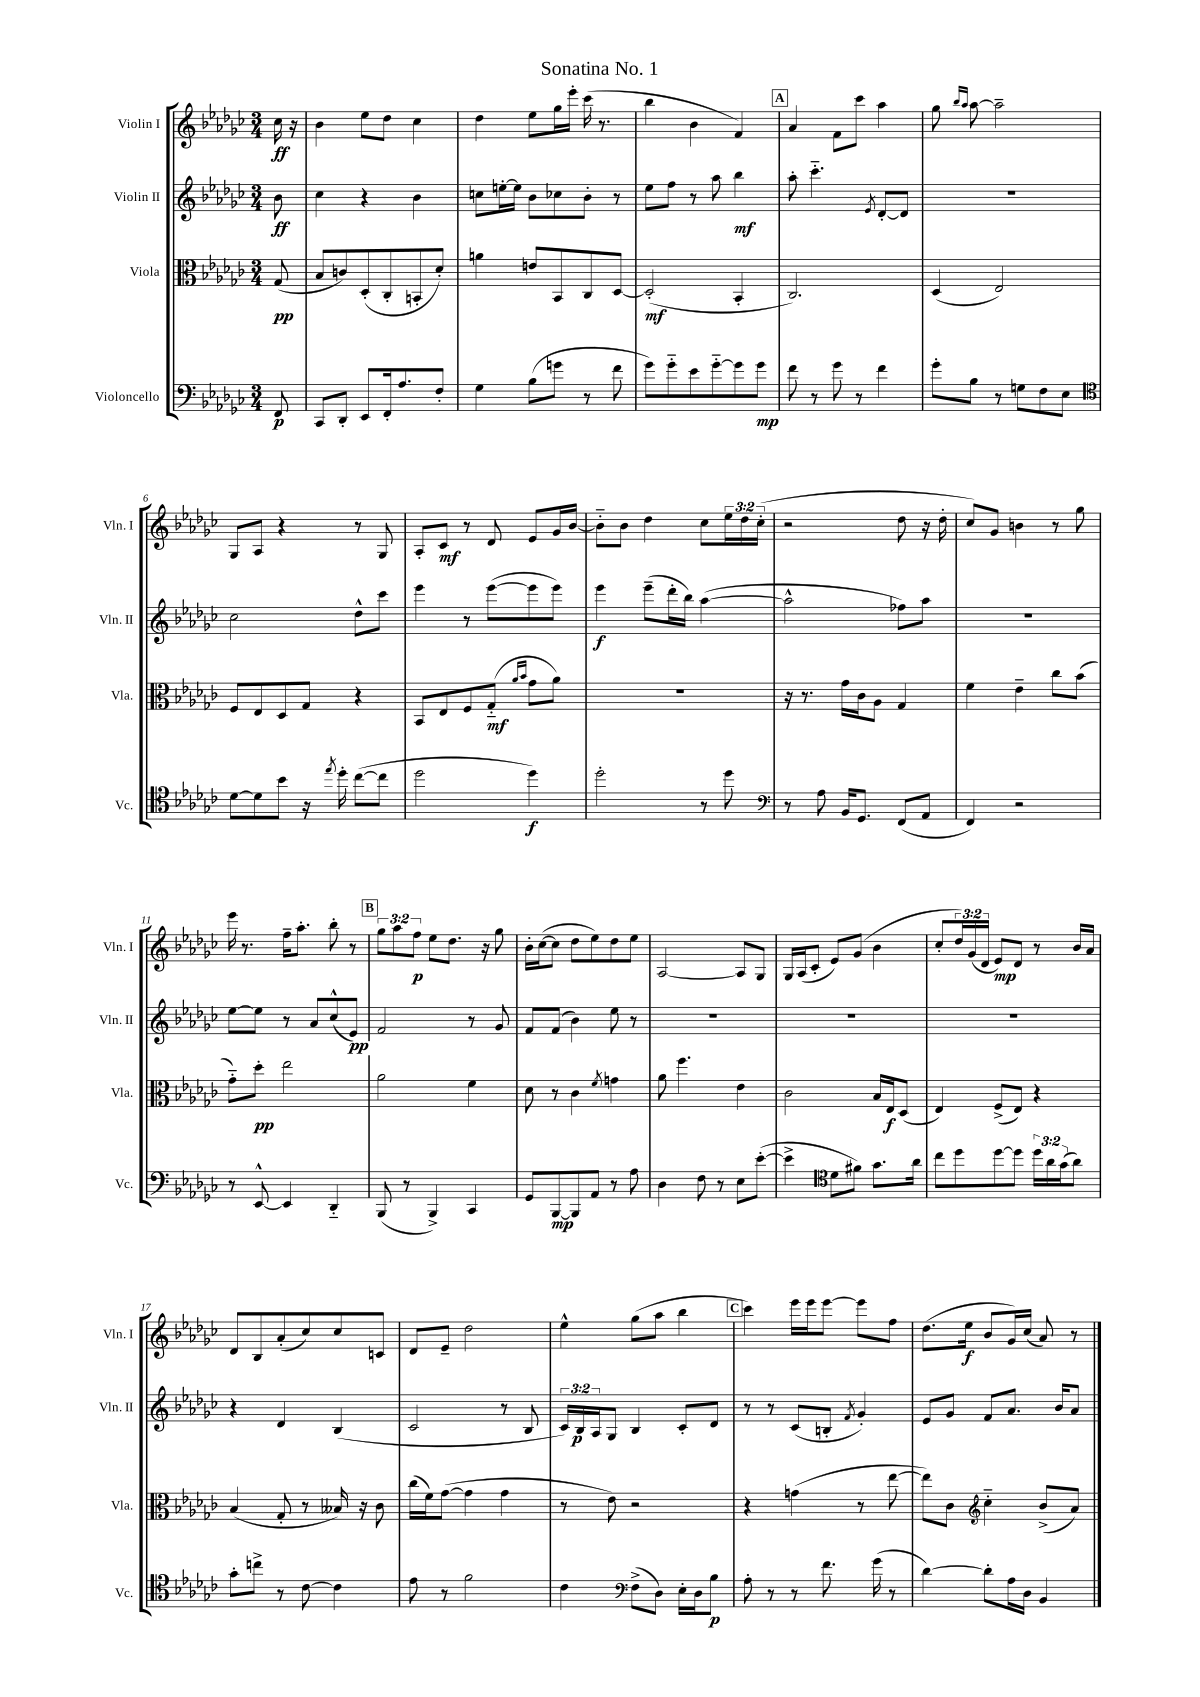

**kern	**kern	**kern	**kern
*staff4	*staff3	*staff2	*staff1
*clefF4	*clefC3	*clefG2	*clefG2
*k[b-e-a-d-g-c-]	*k[b-e-a-d-g-c-]	*k[b-e-a-d-g-c-]	*k[b-e-a-d-g-c-]
*M3/4	*M3/4	*M3/4	*M3/4
8FF	(8G-	8b-	16cc-
.	.	.	16r
=	=	=	=
8CC-	8B-	4cc-	4b-
8DD-'	8c)	.	.
8EE-	(8D-'	4r	8ee-
16FF'	8C-'	.	8dd-
8.A-	.	.	.
.	8BB'	4b-	4cc-
8F'	8d-')	.	.
=	=	=	=
4G-	4a	8cc	4dd-
.	.	[16ee'	.
.	.	16ee]	.
(8B-	8e	8b-	8ee-
8g	8BB-	8cc-	16gg-
.	.	.	16eee-'
8r	8C-	8b-'	(16ccc-
.	.	.	8.r
8f	[8D-	8r	.
=	=	=	=
8g-)	(2D-']	8ee-	4bb-
8g-'~	.	8ff	.
8e-	.	8r	4b-
[8g-'~	.	8aa-	.
8g-]	4BB-'	4bb-	4f)
8g-	.	.	.
=	=	=	=
8f	2.C-)	8aa-'	4a-
8r	.	4.ccc-'~	.
8g-	.	.	8f
8r	.	.	8ccc-
.	.	8qe-	.
4f	.	[8d-'	4aa-
.	.	8d-]	.
=	=	=	=
8g-'	(4D-	2.r	8gg-
.	.	.	16qqbb-
.	.	.	16qqaa-
8B-	.	.	[8aa-
8r	2E-)	.	2aa-~]
8G	.	.	.
8F	.	.	.
8E-	.	.	.
=	=	=	=
*clefC4	*	*	*
[8d-	8F	2cc-	8G-
8d-]	8E-	.	8A-
8b-	8D-	.	4r
16r	8G-	.	.
8qee-	.	.	.
16dd-'	.	.	.
([8cc-	4r	8dd-^^	8r
8cc-]	.	8ccc-	8G-
=	=	=	=
2dd-	8BB-	4eee-	8A-'
.	8E-	.	8c-
.	8F	8r	8r
.	(8G-'~	([8eee-	8d-
.	16qqa-	.	.
.	16qqb-	.	.
4dd-)	8g-	8eee-]	8e-
.	8a-)	8eee-)	16g-
.	.	.	[16b-
=	=	=	=
2dd-'	2.r	4eee-	8b-'~]
.	.	.	8b-
.	.	(8eee-~	4dd-
.	.	16ddd-'	.
.	.	16bb-)	.
8r	.	([4aa-	8cc-
8dd-	.	.	24ee-
.	.	.	24dd-
.	.	.	(24cc-'
=	=	=	=
*clefF4	*	*	*
8r	16r	2aa-^^]	2r
.	8.r	.	.
8A-	.	.	.
16BB-	16g-	.	.
8.GG-	16c-	.	.
.	8A-	.	.
(8FF	4G-	8ff-)	8dd-
8AA-	.	8aa-	16r
.	.	.	16dd-'
=	=	=	=
4FF)	4f	2.r	8cc-)
.	.	.	8g-
2r	4e-~	.	4b
.	8cc-	.	8r
.	(8b-	.	8gg-
=	=	=	=
8r	8g-'~)	[8ee-	16eee-
.	.	.	8.r
[8EE-^^	8dd-'	8ee-]	.
4EE-]	2ee-	8r	16ff~
.	.	.	8.aa-'
.	.	8a-	.
4DD-'~	.	(8cc-^^	8bb-'
.	.	8e-)	8r
=	=	=	=
(8BBB-	2a-	2f	12gg-
.	.	.	12aa-
8r	.	.	.
.	.	.	12ff
4BBB-^)	.	.	8ee-
.	.	.	8.dd-
4CC-	4f	8r	.
.	.	.	16r
.	.	8g-	8gg-
=	=	=	=
8GG-	8d-	8f	16b-'
.	.	.	([16cc-
[8BBB-	8r	(8f	8cc-]
8BBB-]	4c-	4b-)	8dd-
8AA-	.	.	8ee-)
.	8qf	.	.
8r	4g	8ee-	8dd-
8A-	.	8r	8ee-
=	=	=	=
4D-	8a-	2.r	[2A-
.	4.ff	.	.
8F	.	.	.
8r	.	.	.
8E-	4e-	.	8A-]
([8e-'	.	.	8G-
=	=	=	=
4e-^]	2c-	2.r	16G-
.	.	.	(16A-
.	.	.	8c-'
*clefC4	*	*	*
8d-	.	.	8e-)
8f#)	.	.	(8g-
8.g-	16B-	.	4b-
.	16E-	.	.
.	(8D-	.	.
16a-	.	.	.
=	=	=	=
8cc-	4E-)	2.r	8cc-'
8dd-	.	.	24dd-)
.	.	.	(24g-
.	.	.	24d-
[8dd-	(8F^	.	8e-)
8dd-]	8E-)	.	8d-
24dd-	4r	.	8r
24a-	.	.	.
(24g-	.	.	.
8a-)	.	.	16b-
.	.	.	16a-
=	=	=	=
8g-'	(4B-	4r	8d-
8cc^	.	.	8B-
8r	8G-'	4d-	(8a-'
[8c-	8r	.	8cc-)
4c-]	16B--)	(4B-	8cc-
.	16r	.	.
.	8c-	.	8c
=	=	=	=
8e-	(16cc-	2c-	8d-
.	16f)	.	.
8r	([8g-	.	8e-~
2f	4g-]	.	2dd-
.	4g-	8r	.
.	.	8B-	.
=	=	=	=
4c-	8r	24c-)	4ee-^^
.	.	24B-	.
.	.	24A-	.
.	8e-)	8G-	.
*clefF4	*	*	*
(8F^	2r	4B-	(8gg-
8D-)	.	.	8aa-
16E-'	.	8c-'	4bb-
16D-	.	.	.
8B-	.	8d-	.
=	=	=	=
8A-'	4r	8r	4ccc-)
8r	.	8r	.
8r	(4g	(8c-	16eee-
.	.	.	16eee-
8.f	.	8B'	[8eee-
.	.	8qf	.
.	8r	4g-')	8eee-]
(16g-	.	.	.
8r	[8ee-	.	8ff
=	=	=	=
[4d-)	8ee-])	8e-	(8.dd-
.	8c-	8g-	.
.	.	.	16ee-
*	*clefG2	*	*
8d-']	4cc-'~	8f	8b-
16A-	.	8.a-	16g-)
16D-	.	.	(16cc-
4BB-	(8b-^	.	8a-)
.	.	16b-	.
.	8a-)	8a-	8r
==	==	==	==
*-	*-	*-	*-
